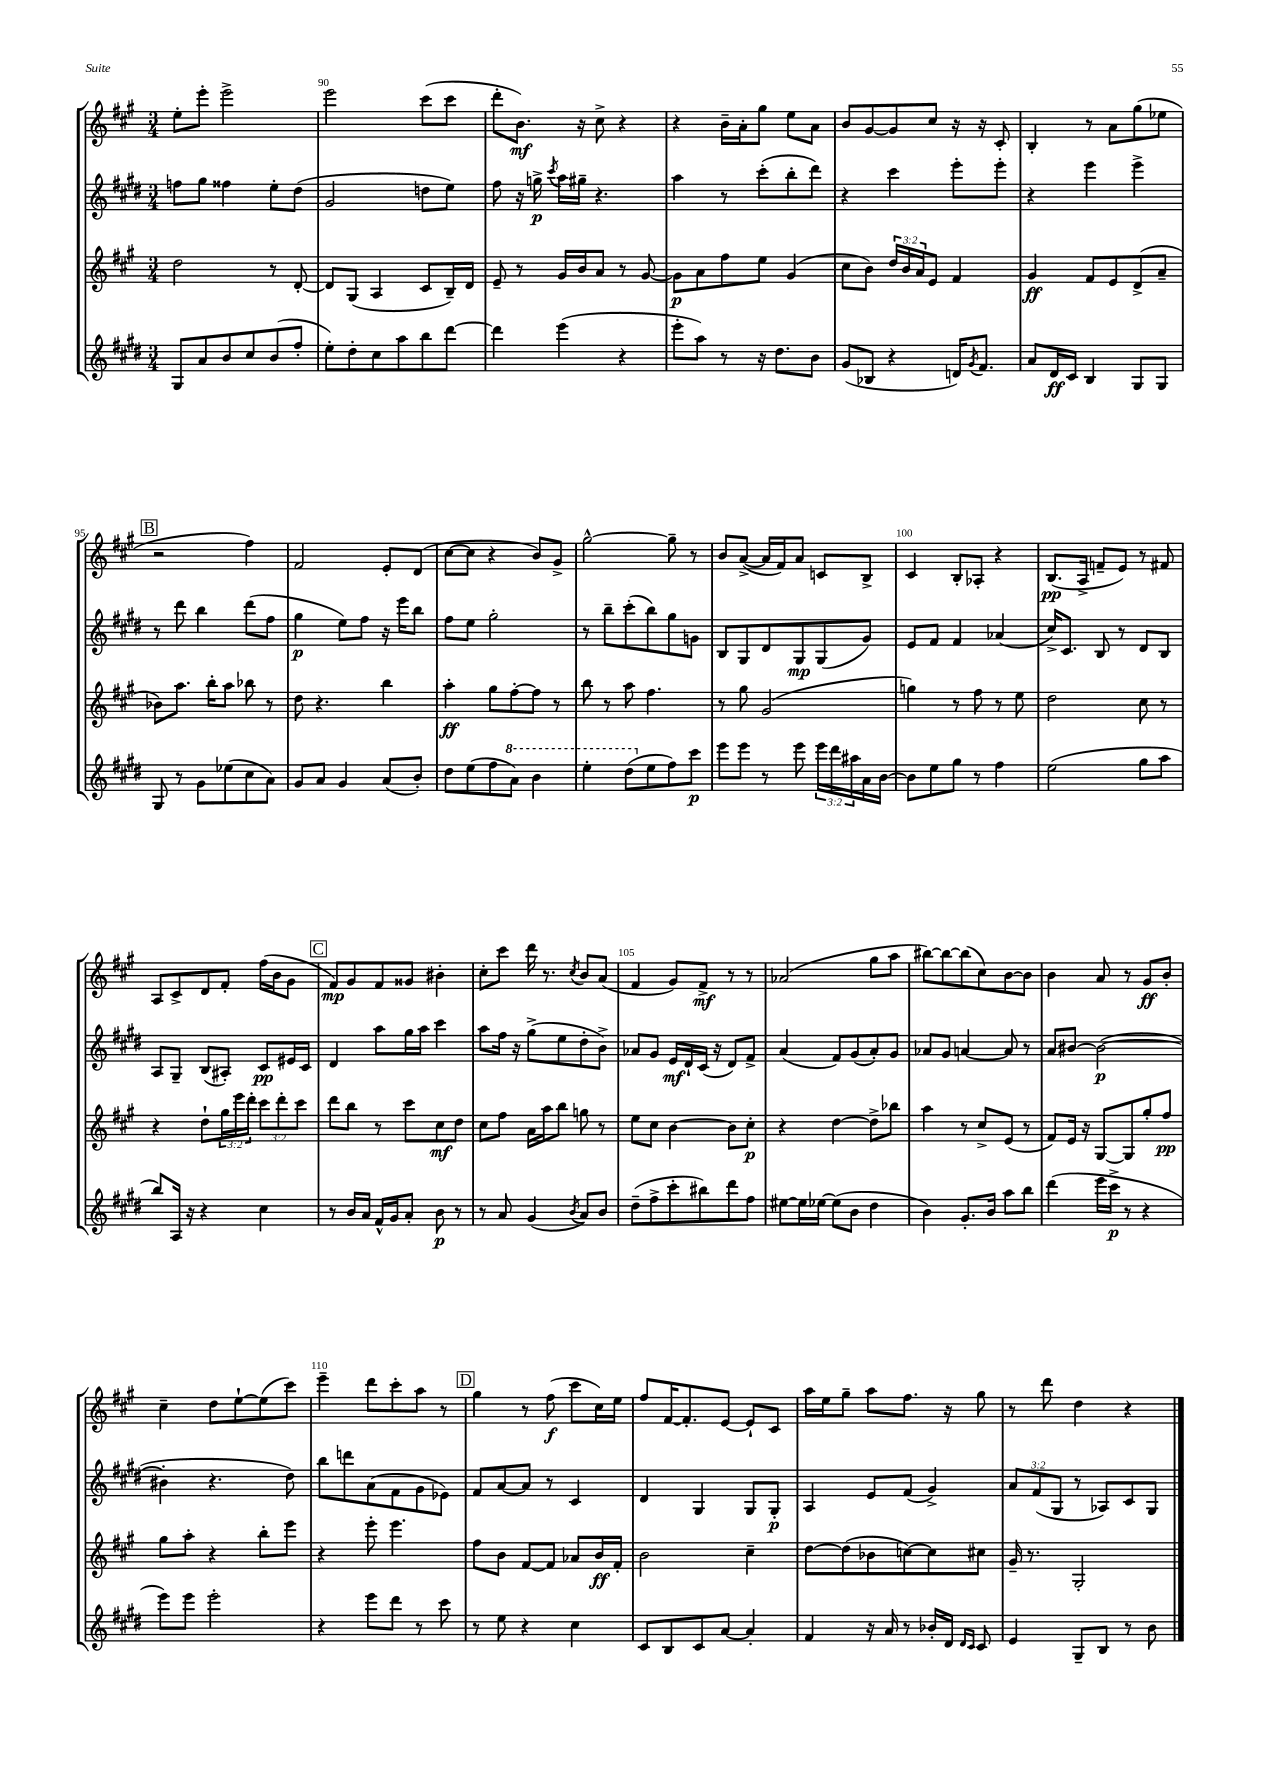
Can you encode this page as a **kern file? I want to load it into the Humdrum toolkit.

**kern	**kern	**kern	**kern
*staff4	*staff3	*staff2	*staff1
*clefG2	*clefG2	*clefG2	*clefG2
*k[f#c#g#d#]	*k[f#c#g#]	*k[f#c#g#d#]	*k[f#c#g#]
*M3/4	*M3/4	*M3/4	*M3/4
8G#/L	2dd\	8ff\L	8ee'\L
8a/	.	8gg#\J	8eee'\J
8b/	.	4ff##\	2eee^\
8cc#/	.	.	.
(8b/	8r	8ee'\L	.
8ff#'/J	[8d'/	(8dd#\J	.
=	=	=	=
8ee'\L)	8d/]L	2g#/	2eee\
8dd#'\	(8G#/J	.	.
8cc#\	4A/	.	.
8aa\	.	.	.
8bb\	8c#/L	8dd\L	(8ccc#\L
[8ddd#\J	16B~/L)	8ee\J)	8ccc#\J
.	16d/JJ	.	.
=	=	=	=
4ddd#\]	8e~/	8ff#\	8ddd'\L
.	8r	16r	8.b\J)
.	.	16gg^\	.
.	.	8qccc#/	.
(4eee\	16g#/LL	16aa\LL	.
.	16b/J	16gg#~\JJ	16r
.	8a/J	4.r	8cc#^\
4r	8r	.	4r
.	[8g#/	.	.
=	=	=	=
8eee'\L	8g#\]L	4aa\	4r
8aa\J)	8a\	.	.
8r	8ff#\	8r	16b~\LL
.	.	.	16a'\J
16r	8ee\J	(8ccc#'\L	8gg#\J
8.dd#\L	.	.	.
.	(4g#/	8bb'\	8ee\L
8b\J	.	8ddd#\J)	8a\J
=	=	=	=
(8g#/L	8cc#\L	4r	8b/L
8B-/J	8b\J)	.	[8g#/
4r	24dd/LL	4ccc#\	8g#/]
.	24b/	.	.
.	24a/J	.	.
.	8e/J	.	8cc#/J
16d/LK)	4f#/	8eee'\L	16r
8qg#/	.	.	.
8.f#/J	.	.	16r
.	.	8eee'\J	8c#'/
=	=	=	=
8a/L	4g#/	4r	4B'/
16d#/L	.	.	.
16c#/JJ	.	.	.
4B/	8f#/L	4eee\	8r
.	8e/	.	8a\L
8G#/L	(8d^/	4eee^\	(8gg#\
8G#/J	8a~/J	.	8ee-\J
=	=	=	=
8G#/	8b-\L)	8r	2r
8r	8.aa\J	8ddd#\	.
8g#\L	.	4bb\	.
.	16bb'\LK	.	.
(8ee-\	8aa\J	.	.
8cc#\	8bb-\	(8ddd#\L	4ff#\)
8a\J)	8r	8ff#\J	.
=	=	=	=
8g#/L	8dd\	4gg#\	2f#/
8a/J	4.r	.	.
4g#/	.	8ee\L)	.
.	.	8ff#\J	.
(8a/L	4bb\	16r	8e'/L
.	.	16eee\LK	.
8b'/J)	.	8bb\J	(8d/J
=	=	=	=
8dd#\L	4aa'\	8ff#\L	[8cc#\L
(8ee\	.	8ee\J	8cc#\]J
8ff#\	8gg#\L	2gg#'\	4r
8aa\J)	[8ff#'\	.	.
4bb\	8ff#\]J	.	8b/L)
.	8r	.	8g#^/J
=	=	=	=
4eee'\	8bb\	8r	[2gg#^^\
.	8r	8bb~\L	.
(8ddd#\L	8aa\	(8ccc#'\	.
8ee\	4.ff#\	8bb\)	.
8ff#\)	.	8gg#\	8gg#~\]
8ccc#\J	.	8g\J	8r
=	=	=	=
8eee\L	8r	8B/L	8b/L
8eee\J	8gg#\	8G#/	([8a^/J
8r	(2g#/	8d#/	16a/]LL
.	.	.	16f#/J)
8eee\	.	8G#/	8a/J
24eee\LL	.	(8G#/	8c/L
24ddd#\	.	.	.
24aa#\	.	.	.
16a\	.	8g#/J)	8B^/J
[16b\JJ	.	.	.
=	=	=	=
8b\]L	4gg\)	8e/L	4c#/
8ee\	.	8f#/J	.
8gg#\J	8r	4f#/	8B'/L
8r	8ff#\	.	8A-'/J
4ff#\	8r	(4a-/	4r
.	8ee\	.	.
=	=	=	=
(2ee\	2dd\	16cc#^/LK)	(8.B/L
.	.	8.c#/J	.
.	.	.	16A^/Jk
.	.	8B/	8f~/L
.	.	8r	8e/J)
8gg#\L	8cc#\	8d#/L	8r
8aa\J	8r	8B/J	8f#/
=	=	=	=
8bb/L)	4r	8A/L	8A/L
16A/Jk	.	8G#~/J	8c#^/
16r	.	.	.
4r	8dd`\L	(8B/L	8d/
.	24gg#\L	8A#'/J)	8f#'/J
.	24eee\	.	.
.	24ddd'\JJ	.	.
4cc#\	12ccc#\L	8c#/L	(16ff#\LL
.	.	.	16b\J
.	12ddd'\	.	.
.	.	16e#/L	8g#\J
.	12ccc#\J	.	.
.	.	16c#/JJ	.
=	=	=	=
8r	8ddd\L	4d#/	8f#/L)
16b/LL	8bb\J	.	8g#/
16a/JJ	.	.	.
16f#^^/LL	8r	8aa\L	8f#/
16g#/J	.	.	.
8a'/J	8ccc#\L	16gg#\L	8g##/J
.	.	16aa\JJ	.
8b\	8cc#\	4ccc#\	4b#'\
8r	8dd\J	.	.
=	=	=	=
8r	8cc#\L	8aa\L	8cc#'\L
8a/	8ff#\J	16ff#\Jk	8ccc#\J
.	.	16r	.
(4g#/	16a\LL	(8gg#^\L	16ddd\
.	16aa\J	.	8.r
.	8bb\J	8ee\	.
8qb/	.	.	8qcc#/
8a/L)	8gg\	8dd#'\	8b/L
8b/J	8r	8b^\J)	(8a/J
=	=	=	=
(8dd#~\L	8ee\L	8a-/L	4f#/
8ff#^\	8cc#\J	8g#/J	.
8ccc#'\	[4b\	16e/LL	8g#/L)
.	.	16d#`/	.
8bb#\)	.	(16c#/JJ	8f#^/J
.	.	16r	.
8ddd#\	8b\]L	8d#/L)	8r
8ff#\J	8cc#'\J	8f#^/J	8r
=	=	=	=
[8ee#\L	4r	(4a/	(2a-/
16ee#\]L	.	.	.
[16ee-\JJ	.	.	.
(8ee-\]L	[4dd\	8f#/L)	.
8b\J	.	(8g#/	.
4dd#\	8dd^\]L	8a'/)	8gg#\L
.	8bb-\J	8g#/J	8aa\J
=	=	=	=
4b\)	4aa\	8a-/L	[8bb#\L)
.	.	8g#/J	8bb#\_
8.g#'/L	8r	[4a/	(8bb#\]
.	8cc#^/L	.	8cc#\)
16b/Jk	.	.	.
8aa\L	(8e/J	8a/]	[8b\
8bb\J	8r	8r	8b\]J
=	=	=	=
(4ddd#\	8f#/L)	8a/L	4b\
.	16e/Jk	[8b#/J	.
.	16r	.	.
16eee\LL	[8G#/L	(2b#\_	8a/
16ccc#^\JJ	.	.	.
8r	8G#/]	.	8r
4r	8gg#'/	.	8g#/L
.	8ff#/J	.	8b'/J
=	=	=	=
8eee\L)	8gg#\L	4b#'\]	4cc#~\
8eee\J	8aa'\J	.	.
2eee'\	4r	4.r	8dd\L
.	.	.	[8ee`\
.	8bb'\L	.	(8ee\]
.	8eee\J	8dd#\)	8ccc#\J)
=	=	=	=
4r	4r	8bb\L	4eee~\
.	.	8ddd\	.
8eee\L	8eee'\	(8a\	8ddd\L
8ddd#\J	4.eee\	8f#\	8ccc#'\
8r	.	8g#\	8aa\J
8ccc#\	.	8e-\J)	8r
=	=	=	=
8r	8ff#\L	8f#/L	4gg#\
8ee\	8b\J	[8a/	.
4r	[8f#/L	8a/]J	8r
.	8f#/]J	8r	(8ff#\
4cc#\	8a-/L	4c#/	8ccc#\L
.	16b/L	.	16cc#\L)
.	16f#'/JJ	.	16ee\JJ
=	=	=	=
8c#/L	2b\	4d#/	8ff#/L
8B/	.	.	[16f#/K
.	.	.	8.f#'/]
8c#/	.	4G#/	.
[8a/J	.	.	[8e/J
4a'/]	4cc#~\	8G#/L	8e`/]L
.	.	8G#'/J	8c#/J
=	=	=	=
4f#/	[8dd\L	4A/	16aa\LL
.	.	.	16ee\J
.	(8dd\]	.	8gg#~\J
16r	8b-\	8e/L	8aa\L
16a/	.	.	.
8r	[8cc\)	(8f#/J	8.ff#\J
16b-'/LL	8cc\]	4g#^/)	.
16d#/JJ	.	.	16r
16qqd#/LL	.	.	.
16qqc#/JJ	.	.	.
8c#/	8cc#\J	.	8gg#\
=	=	=	=
4e/	16g#~/	12a/L	8r
.	8.r	.	.
.	.	(12f#/	.
.	.	.	8ddd\
.	.	12G#/J	.
8G#~/L	2G#'/	8r	4dd\
8B/J	.	8A-/L)	.
8r	.	8c#/	4r
8b\	.	8G#/J	.
==	==	==	==
*-	*-	*-	*-
